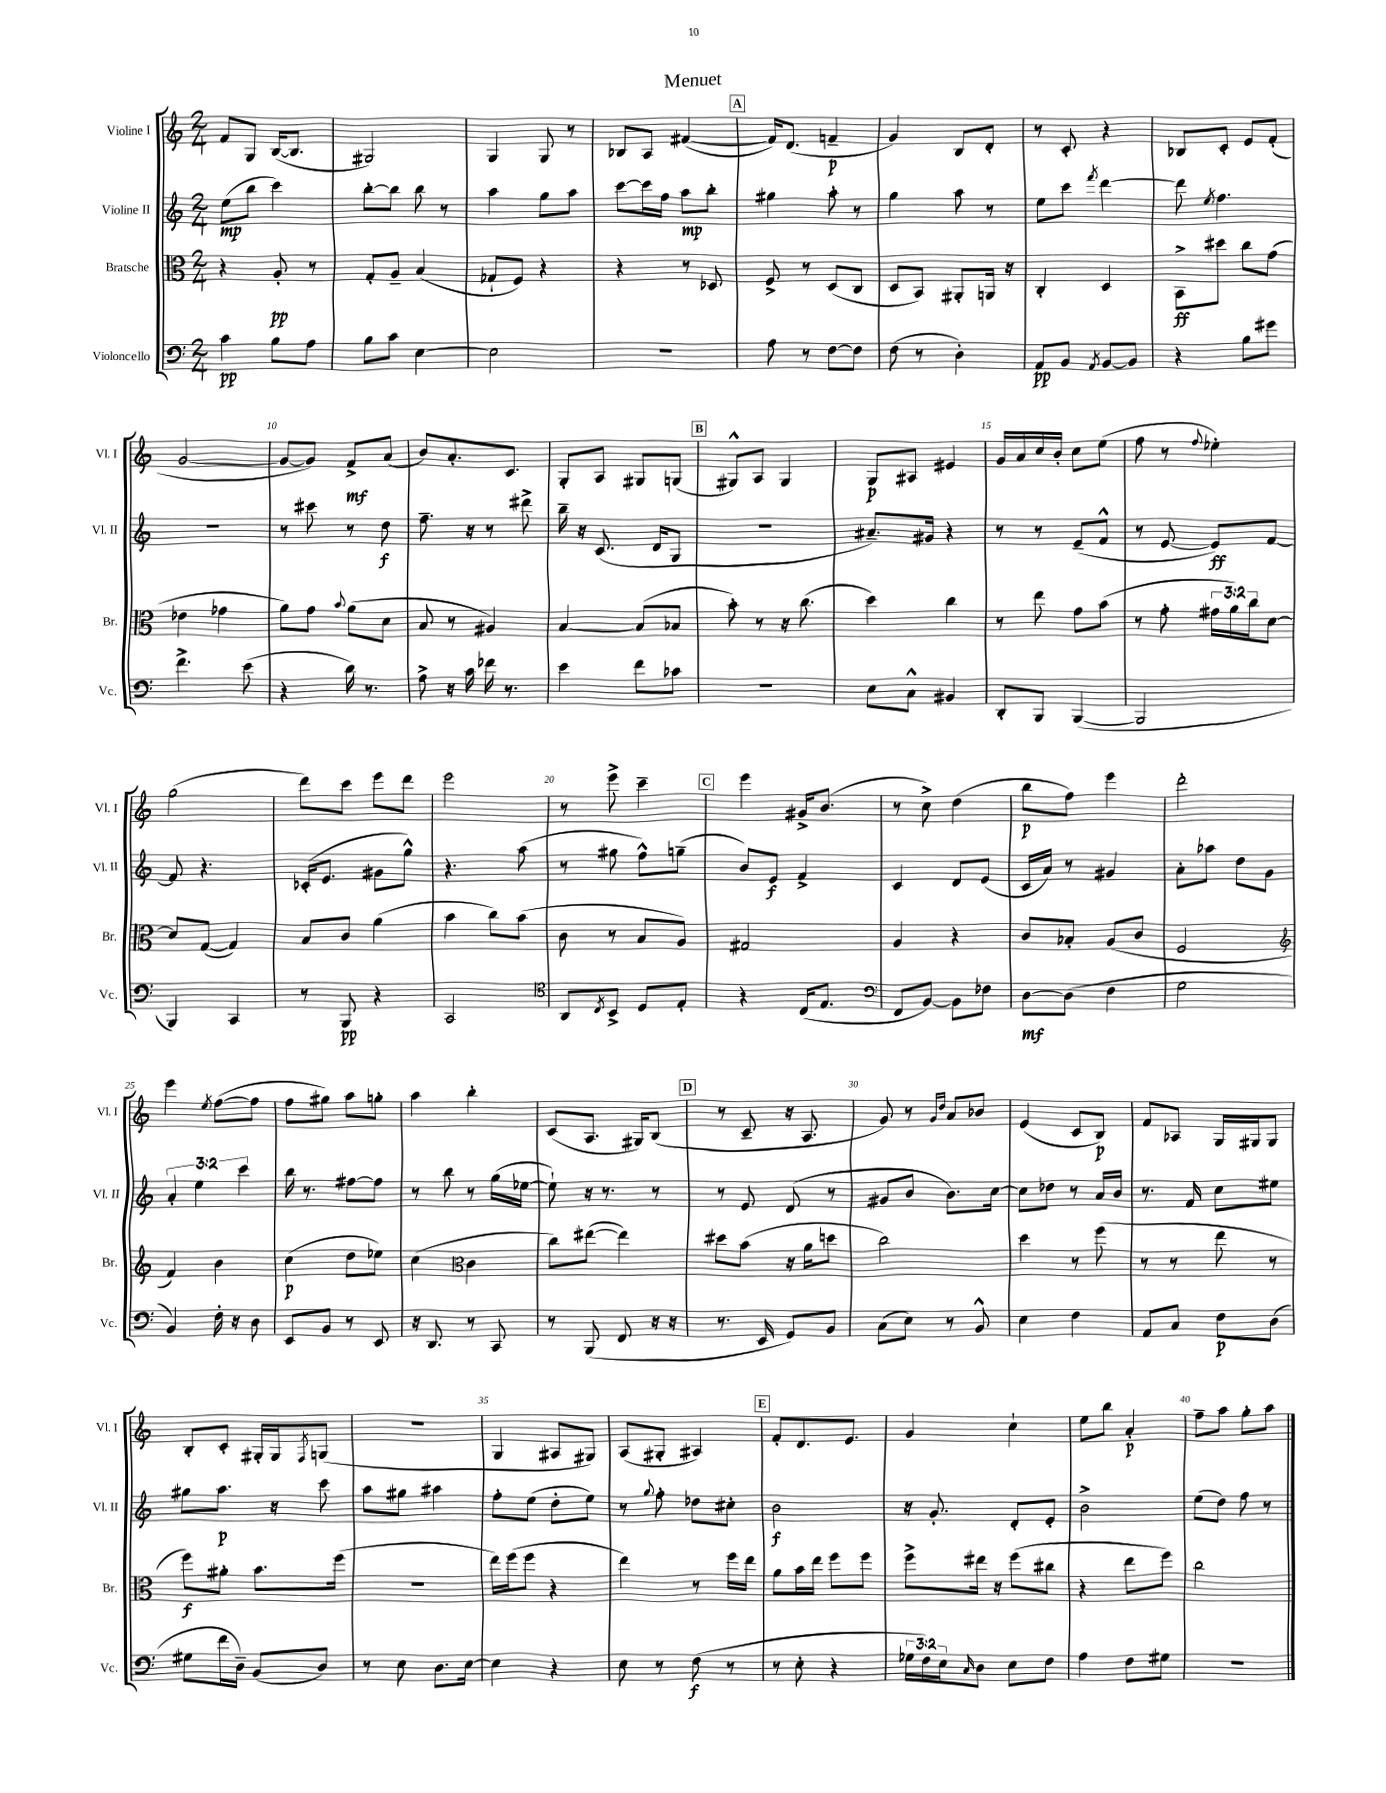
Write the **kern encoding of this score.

**kern	**dynam	**kern	**dynam	**kern	**dynam	**kern	**dynam
*part4	*part4	*part3	*part3	*part2	*part2	*part1	*part1
*staff4	*staff4	*staff3	*staff3	*staff2	*staff2	*staff1	*staff1
*I"Violoncello	*	*I"Bratsche	*	*I"Violine II	*	*I"Violine I	*
*I'Vc.	*	*I'Br.	*	*I'Vl. II	*	*I'Vl. I	*
*clefF4	*	*clefC3	*	*clefG2	*	*clefG2	*
*k[]	*	*k[]	*	*k[]	*	*k[]	*
*M2/4	*	*M2/4	*	*M2/4	*	*M2/4	*
=1	=1	=1	=1	=1	=1	=1	=1
4c\	pp	4r	.	(8ee\L	mp	8f/L	.
.	.	.	.	8bb\J	.	8G/J	.
8B\L	.	8A'/	pp	4ccc\)	.	([16B/KL	.
.	.	.	.	.	.	8.B/J]	.
8A\J	.	8r	.	.	.	.	.
=2	=2	=2	=2	=2	=2	=2	=2
8B\L	.	8G'/L	.	[8bb'\L	.	2G#X/)	.
8c\J	.	8A~/J	.	8bb\J]	.	.	.
[4E\	.	(4B/	.	8bb\	.	.	.
.	.	.	.	8r	.	.	.
=3	=3	=3	=3	=3	=3	=3	=3
2E\]	.	8G-X`/L	.	4aa\	.	4G/	.
.	.	8F/J)	.	.	.	.	.
.	.	4r	.	8gg\L	.	8G/	.
.	.	.	.	8aa\J	.	8r	.
=4	=4	=4	=4	=4	=4	=4	=4
2r	.	4r	.	[8ccc\L	.	8B-X/L	.
.	.	.	.	16ccc\L]	.	8A/J	.
.	.	.	.	16ff\JJ	.	.	.
.	.	8r	.	8aa\L	mp	([4f#X/	.
.	.	8D-X/	.	8bb'\J	.	.	.
!!LO:REH:place=s1:t=A
=5	=5	=5	=5	=5	=5	=5	=5
8A\	.	8F^/	.	4gg#X\	.	16f#/KL])	.
.	.	.	.	.	.	(8.d/J	.
8r	.	8r	.	.	.	.	.
[8F\L	.	(8D/L	.	8aa'\	.	4fn~/	p
8F\J]	.	8C/J	.	8r	.	.	.
=6	=6	=6	=6	=6	=6	=6	=6
(8F\	.	8D/L	.	4gg\	.	4g/)	.
8r	.	8BB/J)	.	.	.	.	.
4D'\)	.	8AA#X'/L	.	8aa\	.	8B/L	.
.	.	16AAn/Jk	.	8r	.	8d'/J	.
.	.	16r	.	.	.	.	.
=7	=7	=7	=7	=7	=7	=7	=7
8AA/L	pp	4C'/	.	8ee\L	.	8r	.
8BB/J	.	.	.	8ccc\J	.	8c'/	.
8qAA/	.	.	.	8qfff/	.	.	.
[8BB/L	.	4D/	.	[4ddd\	.	4r	.
8BB/J]	.	.	.	.	.	.	.
=8	=8	=8	=8	=8	=8	=8	=8
4r	.	8BB^\L	ff	8ddd\]	.	8B-X/L	.
.	.	.	.	8qee/	.	.	.
.	.	8dd#X\J	.	4.ff\	.	8c'/J	.
8B\L	.	8cc\L	.	.	.	8e/L	.
8g#X\J	.	(8g\J	.	.	.	(8f'/J	.
!!LO:LB:g=z
=9	=9	=9	=9	=9	=9	=9	=9
4.f^\	.	4e-X\	.	2r	.	[2g/	.
.	.	4g-X\	.	.	.	.	.
(8e\	.	.	.	.	.	.	.
=10	=10	=10	=10	=10	=10	=10	=10
4r	.	8a\L)	.	8r	.	8g/L_	.
.	.	8g\J	.	8ccc#X\	.	8g/J])	.
.	.	8qqb/	.	.	.	.	.
16d\)	.	(8a\L	.	8r	.	8f^/L	mf
8.r	.	.	.	.	.	.	.
.	.	8d\J	.	8dd\	f	(8a/J	.
=11	=11	=11	=11	=11	=11	=11	=11
8A^\	.	8B/	.	8.ff~\	.	8b/L)	.
16r	.	8r	.	.	.	8.a'/	.
16c\	.	.	.	16r	.	.	.
16f-X\	.	4A#X/)	.	8r	.	.	.
8.r	.	.	.	.	.	8.c/J	.
.	.	.	.	8ddd#X^\	.	.	.
=12	=12	=12	=12	=12	=12	=12	=12
4e\	.	[4B/	.	16bb~\	.	8G'/L	.
.	.	.	.	16r	.	.	.
.	.	.	.	(8.c/	.	8A/J	.
8f\L	.	(8B/L]	.	.	.	8G#X/L	.
.	.	.	.	16d/KL	.	.	.
8c-X\J	.	8B-X/J	.	8G/J	.	(8Gn/J	.
!!LO:REH:place=s1:t=B
=13	=13	=13	=13	=13	=13	=13	=13
2r	.	8b'\)	.	2r	.	8G#X^^/L)	.
.	.	8r	.	.	.	8A/J	.
.	.	16r	.	.	.	4G#/	.
.	.	(8.cc\	.	.	.	.	.
=14	=14	=14	=14	=14	=14	=14	=14
8E\L	.	4dd\)	.	8.a#X~/L)	.	8G/L	p
8C^^\J	.	.	.	.	.	8A#X/J	.
.	.	.	.	16g#X/Jk	.	.	.
4BB#X/	.	4cc\	.	4r	.	4e#X/	.
=15	=15	=15	=15	=15	=15	=15	=15
8DD'/L	.	8r	.	8r	.	16g/LL	.
.	.	.	.	.	.	16a/	.
8BBB/J	.	8ee\	.	8r	.	16cc/	.
.	.	.	.	.	.	16b'/JJ	.
([4BBB/	.	8g\L	.	(8e~/L	.	8cc\L	.
.	.	(8b\J	.	8f^^/J	.	(8ee\J	.
=16	=16	=16	=16	=16	=16	=16	=16
2BBB/]	.	8r	.	8r	.	8ff\	.
.	.	8g'\	.	[8e/	.	8r	.
.	.	.	.	.	.	8qqff/	.
.	.	24g#X\LL	.	8e/L])	ff	4ee-X'\)	.
.	.	24a\)	.	.	.	.	.
.	.	24cc\J	.	.	.	.	.
.	.	[8d\J	.	[8f/J	.	.	.
!!LO:LB:g=z
=17	=17	=17	=17	=17	=17	=17	=17
4BBB/)	.	8d/L]	.	8f/]	.	(2gg\	.
.	.	([8G/J	.	4.r	.	.	.
4CC/	.	4G/])	.	.	.	.	.
=18	=18	=18	=18	=18	=18	=18	=18
8r	.	8B/L	.	(16c-X'/KL	.	8ddd\L)	.
.	.	.	.	8.e/J	.	.	.
8BBB/	pp	8c/J	.	.	.	8ccc\J	.
4r	.	(4a\	.	8g#X\L	.	8eee\L	.
.	.	.	.	8gg^^\J)	.	8ddd\J	.
=19	=19	=19	=19	=19	=19	=19	=19
2CC/	.	4b\	.	4.r	.	2eee\	.
.	.	8cc\L)	.	.	.	.	.
.	.	(8b\J	.	(8aa\	.	.	.
=20	=20	=20	=20	=20	=20	=20	=20
*clefC4	*	*	*	*	*	*	*
8AA/L	.	8c\	.	8r	.	8r	.
8qC/	.	.	.	.	.	.	.
8BB^/J	.	8r	.	8gg#X\	.	8eee^\	.
8D/L	.	8B/L	.	8ff^^\L)	.	4ccc~\	.
8E'/J	.	8A/J)	.	(8ggn~\J	.	.	.
!!LO:REH:place=s1:t=C
=21	=21	=21	=21	=21	=21	=21	=21
4r	.	2G#X/	.	8b/L)	.	4eee\	.
.	.	.	.	8e/J	f	.	.
(16C/KL	.	.	.	4f^/	.	16g#X^/KL	.
8.E/J	.	.	.	.	.	(8.b/J	.
=22	=22	=22	=22	=22	=22	=22	=22
*clefF4	*	*	*	*	*	*	*
8FF/L	.	4A/	.	4c/	.	8r	.
[8BB/J)	.	.	.	.	.	8cc^\)	.
8BB\L]	.	4r	.	8d/L	.	(4dd\	.
8F-X\J	.	.	.	(8e/J	.	.	.
=23	=23	=23	=23	=23	=23	=23	=23
[8D\L	mf	8c/L	.	16c/LL	.	8bb\L	p
.	.	.	.	16a/JJ)	.	.	.
(8D\J]	.	8B-X'/J	.	8r	.	8ff\J)	.
4F\	.	(8A/L	.	4g#X/	.	4eee\	.
.	.	8c/J	.	.	.	.	.
=24	=24	=24	=24	=24	=24	=24	=24
2G\	.	2F/	.	8a'\L	.	2ddd'\	.
.	.	.	.	8aa-X\J	.	.	.
.	.	.	.	8dd\L	.	.	.
.	.	.	.	8g\J	.	.	.
!!LO:LB:g=z
=25	=25	=25	=25	=25	=25	=25	=25
*	*	*clefG2	*	*	*	*	*
4BB/)	.	4f/)	.	6a'/	.	4eee\	.
.	.	.	.	6ee\	.	.	.
.	.	.	.	.	.	8qee/	.
16F'\	.	4b\	.	.	.	([8ff\L	.
16r	.	.	.	.	.	.	.
.	.	.	.	6ccc\	.	.	.
8D\	.	.	.	.	.	8ff\J]	.
=26	=26	=26	=26	=26	=26	=26	=26
8EE/L	.	(4cc\	p	16bb\	.	8ff\L	.
.	.	.	.	8.r	.	.	.
8BB/J	.	.	.	.	.	8gg#X\J)	.
8r	.	8dd\L	.	[8ff#X\L	.	8aa\L	.
8EE/	.	8ee-X\J)	.	8ff#\J]	.	8ggn'\J	.
=27	=27	=27	=27	=27	=27	=27	=27
16r	.	(4cc\	.	8r	.	4aa\	.
8.DD/	.	.	.	.	.	.	.
.	.	.	.	8bb\	.	.	.
*	*	*clefC3	*	*	*	*	*
8r	.	4c\	.	8r	.	4bb'\	.
8CC/	.	.	.	(16gg\LL	.	.	.
.	.	.	.	[16ee-X\JJ	.	.	.
=28	=28	=28	=28	=28	=28	=28	=28
8r	.	8cc\L)	.	8ee-`\])	.	(8c/L	.
(8BBB/	.	([8ee#X\J	.	16r	.	8.A/J	.
.	.	.	.	8.r	.	.	.
8FF/	.	4ee#\])	.	.	.	.	.
.	.	.	.	.	.	16G#X/KL)	.
16r	.	.	.	8r	.	(8B/J	.
16r	.	.	.	.	.	.	.
!!LO:REH:place=s1:t=D
=29	=29	=29	=29	=29	=29	=29	=29
8.r	.	8dd#X\L	.	8r	.	8r	.
.	.	(8b\J	.	8e/	.	8c~/	.
16EE/	.	.	.	.	.	.	.
8GG/L)	.	16r	.	(8d/	.	16r	.
.	.	16a\KL	.	.	.	8.A/	.
8BB/J	.	8ddn\J	.	8r	.	.	.
=30	=30	=30	=30	=30	=30	=30	=30
(8C\L	.	2cc\)	.	8g#X/L	.	8g/)	.
8E\J)	.	.	.	8b/J	.	8r	.
.	.	.	.	.	.	16qqg/LL	.
.	.	.	.	.	.	16qqdd/JJ	.
8r	.	.	.	8.b\L)	.	8a/L	.
8BB^^/	.	.	.	.	.	8b-X/J	.
.	.	.	.	[16cc\Jk	.	.	.
=31	=31	=31	=31	=31	=31	=31	=31
4E\	.	4dd\	.	8cc\L]	.	(4e/	.
.	.	.	.	8dd-X\J	.	.	.
4F\	.	8r	.	8r	.	8c/L	.
.	.	(8ff\	.	16a/LL	.	8B/J)	p
.	.	.	.	16b/JJ	.	.	.
=32	=32	=32	=32	=32	=32	=32	=32
8AA/L	.	8r	.	8.r	.	8f/L	.
8C/J	.	8r	.	.	.	8A-X/J	.
.	.	.	.	16f/	.	.	.
8F\L	p	8ee\	.	8cc\L	.	16G/LL	.
.	.	.	.	.	.	16G#X/J	.
(8D\J	.	8r	.	8ee#X\J	.	8G#/J	.
!!LO:LB:g=z
=33	=33	=33	=33	=33	=33	=33	=33
8G#X\L	.	8ff\L)	f	8gg#X\L	.	8B'/L	.
16f\L	.	8a#X'\J	.	8.aa\J	p	8c'/J	.
16D~\JJ)	.	.	.	.	.	.	.
(8BB/L	.	8.b\L	.	.	.	16G#X'/LL	.
.	.	.	.	16r	.	16G#/J	.
.	.	.	.	.	.	8qF/	.
8D/J)	.	.	.	8ccc\	.	(8Gn/J	.
.	.	(16ff\Jk	.	.	.	.	.
=34	=34	=34	=34	=34	=34	=34	=34
8r	.	2r	.	8aa\L	.	2r	.
8E\	.	.	.	8gg#X\J	.	.	.
8.D\L	.	.	.	4aa#X\	.	.	.
[16E\Jk	.	.	.	.	.	.	.
=35	=35	=35	=35	=35	=35	=35	=35
4E\]	.	16ee\LL)	.	8ff'\L	.	4G/	.
.	.	(16ff\J	.	.	.	.	.
.	.	8ff\J	.	(8ee\J	.	.	.
4r	.	4r	.	8dd'\L	.	8A#X/L	.
.	.	.	.	8ee\J)	.	8G#X/J)	.
=36	=36	=36	=36	=36	=36	=36	=36
8E\	.	4ee\)	.	8r	.	(8A/L	.
.	.	.	.	8qqgg/	.	.	.
8r	.	.	.	8ff'\	.	8G#X'/J	.
(8F\	f	8r	.	8dd-X\L	.	4A#X/)	.
8r	.	16ff\LL	.	8cc#X'\J	.	.	.
.	.	16ee\JJ	.	.	.	.	.
!!LO:REH:place=s1:t=E
=37	=37	=37	=37	=37	=37	=37	=37
8r	.	8a\L	.	2b\	f	8f'/L	.
8E'\	.	16b\L	.	.	.	8.d/	.
.	.	16ee\JJ	.	.	.	.	.
4r	.	8ff\L	.	.	.	.	.
.	.	.	.	.	.	8.e/J	.
.	.	8ff\J	.	.	.	.	.
=38	=38	=38	=38	=38	=38	=38	=38
24G-X\LL	.	8ff^\L	.	16r	.	4g/	.
24F\)	.	.	.	.	.	.	.
.	.	.	.	8.g'/	.	.	.
24E\J	.	.	.	.	.	.	.
16qqC/	.	.	.	.	.	.	.
8D\J	.	16ee#X\Jk	.	.	.	.	.
.	.	16r	.	.	.	.	.
8E\L	.	(8ff\L	.	8d'/L	.	4cc`\	.
8F\J	.	8cc#X\J	.	8e'/J	.	.	.
=39	=39	=39	=39	=39	=39	=39	=39
4A\	.	4r	.	2b^\	.	8ee\L	.
.	.	.	.	.	.	8bb\J	.
8F\L	.	8ee\L	.	.	.	4a'/	p
8G#X\J	.	8ff\J)	.	.	.	.	.
=40	=40	=40	=40	=40	=40	=40	=40
2r	.	2cc\	.	(8ee\L	.	8ff~\L	.
.	.	.	.	8dd\J)	.	8aa\J	.
.	.	.	.	8ff\	.	8gg'\L	.
.	.	.	.	8r	.	8aa\J	.
==	==	==	==	==	==	==	==
*-	*-	*-	*-	*-	*-	*-	*-
